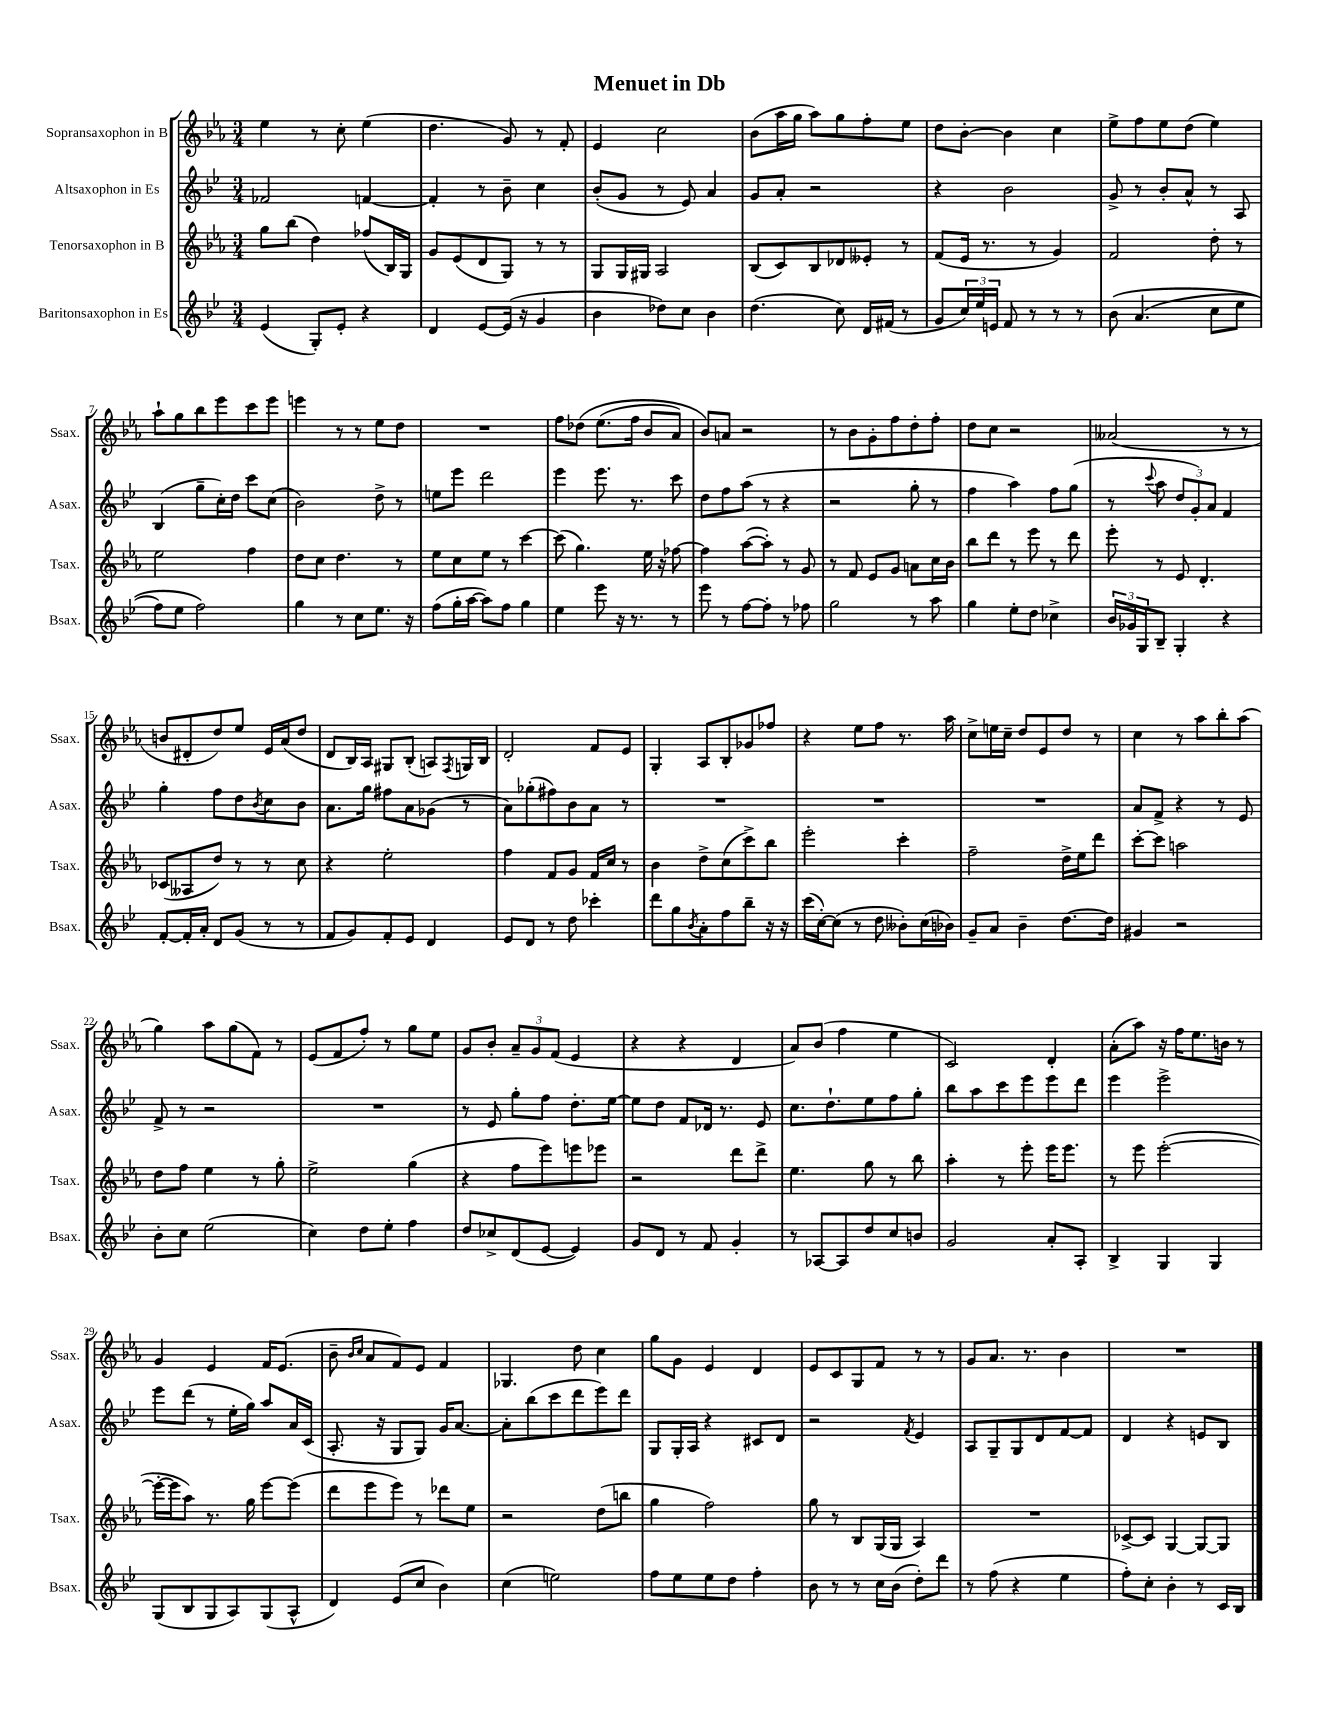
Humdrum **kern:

**kern	**kern	**kern	**kern
*staff4	*staff3	*staff2	*staff1
*clefG2	*clefG2	*clefG2	*clefG2
*k[b-e-]	*k[b-e-a-]	*k[b-e-]	*k[b-e-a-]
*M3/4	*M3/4	*M3/4	*M3/4
(4e-/	8gg\L	2f-/	4ee-\
.	(8bb-\J	.	.
8G'/L)	4dd\)	.	8r
8e-'/J	.	.	8cc'\
4r	(8ff-/L	[4f/	(4ee-\
.	16B-/L)	.	.
.	16G/JJ	.	.
=	=	=	=
4d/	8g/L	4f'/]	4.dd\
.	(8e-/	.	.
[8e-/L	8d/	8r	.
(16e-/]Jk	8G/J)	8b-~\	8g/)
16r	.	.	.
4g/	8r	4cc\	8r
.	8r	.	8f'/
=	=	=	=
4b-\	8G/L	(8b-'/L	4e-/
.	16G/L	8g/J	.
.	16G#/JJ	.	.
8dd-\L)	2A-/	8r	2cc\
8cc\J	.	8e-/)	.
4b-\	.	4a/	.
=	=	=	=
(4.dd\	(8B-/L	8g/L	(8b-\L
.	8c/)	8a'/J	16aa-\L
.	.	.	16gg\JJ
.	8B-/	2r	8aa-\L)
8cc\)	8d-/	.	8gg\
16d/LL	8e--'/J	.	8ff'\
(16f#/JJ	.	.	.
8r	8r	.	8ee-\J
=	=	=	=
8g/L	(8f/L	4r	8dd\L
24cc/L)	16e-/Jk	.	[8b-'\J
24ee-/	.	.	.
.	8.r	.	.
24e/JJ	.	.	.
8f/	.	2b-\	4b-\]
8r	8r	.	.
8r	4g/)	.	4cc\
8r	.	.	.
=	=	=	=
&(8b-\	2f/	8g^/	8ee-^\L
(4.a/	.	8r	8ff\
.	.	8b-'/L	8ee-\
.	.	8a^^/J	(8dd\J
8cc\L	8dd'\	8r	4ee-\)
8ee-\J	8r	8A/	.
=	=	=	=
8ff\L)	2ee-\	(4B-/	8aa-`\L
8ee-\J	.	.	8gg\
2ff\&)	.	8gg~\L	8bb-\
.	.	16cc'\L)	8eee-\
.	.	16dd\JJ	.
.	4ff\	8ccc\L	8ccc\
.	.	(8cc\J	8eee-\J
=	=	=	=
4gg\	8dd\L	2b-\)	4eee\
.	8cc\J	.	.
8r	4.dd\	.	8r
8cc\L	.	.	8r
8.ee-\J	.	8dd^\	8ee-\L
.	8r	8r	8dd\J
16r	.	.	.
=	=	=	=
(8ff\L	8ee-\L	8ee\L	2.r
16gg'\L	8cc\	8eee-\J	.
[16aa\JJ	.	.	.
8aa\]L)	8ee-\J	2ddd\	.
8ff\J	8r	.	.
4gg\	[4ccc\	.	.
=	=	=	=
4ee-\	(8ccc\]	4eee-\	8ff\L
.	4.gg\)	.	&(8dd-\J
8eee-\	.	8.eee-\	(8.ee-\L
16r	.	.	.
8.r	.	8.r	16ff\Jk
.	16ee-\	.	8b-/L
.	16r	.	.
8r	[8ff-\	8ccc\	8a-/J)
=	=	=	=
8eee-\	4ff-\]	8dd\L	8b-/L&)
8r	.	8ff\	8a/J
[8ff\L	([8aa-\L	(8aa\J	2r
8ff'\]J	8aa-'\]J)	8r	.
8r	8r	4r	.
8ff-\	8g/	.	.
=	=	=	=
2gg\	8r	2r	8r
.	8f/	.	8b-\L
.	8e-/L	.	8g'\
.	8g/J	.	8ff\
8r	8a\L	8gg'\	8dd'\
8aa\	16cc\L	8r	8ff'\J
.	16b-\JJ	.	.
=	=	=	=
4gg\	8bb-\L	4ff\	8dd\L
.	8ddd\J	.	8cc\J
8ee-'\L	8r	4aa\)	2r
8dd\J	8eee-\	.	.
4cc-^\	8r	8ff\L	.
.	8ddd\	(8gg\J	.
=	=	=	=
24b-/LL	8eee-'\	8r	(2a--/
24g-/	.	.	.
24G/J	.	.	.
.	.	8qqccc/	.
8B-~/J	8r	8aa\	.
4G'/	8e-/	12dd/L	.
.	.	12g'/)	.
.	4.d'/	.	.
.	.	12a/J	.
4r	.	4f/	8r
.	.	.	8r
=	=	=	=
[8f'/L	(8c-/L	4gg'\	8b/L
16f'/]L	8A--/	.	8d#'/
16a'/JJ	.	.	.
8d/L	8dd/J)	8ff\L	8dd/)
(8g/J	8r	8dd\	8ee-/J
.	.	8qb-/	.
8r	8r	8cc\	16e-/LL
.	.	.	(16a-/J
8r	8cc\	8b-\J	8dd/J
=	=	=	=
8f/L	4r	8.a\L	8d/L
8g/)	.	.	16B-/L)
.	.	16gg\Jk	16A-/JJ
8f'/	2ee-'\	8ff#\L	8G#/L
8e-/J	.	8a\	(8B-'/J
4d/	.	(8g-\J	8A/L)
.	.	.	8qF/
.	.	8r	16G/L
.	.	.	16B-/JJ
=	=	=	=
8e-/L	4ff\	8a\L)	2d'/
8d/J	.	(8gg-'\	.
8r	8f/L	8ff#\)	.
8dd\	8g/J	8b-\	.
4ccc-'\	16f/LL	8a\J	8f/L
.	16cc/JJ	.	.
.	8r	8r	8e-/J
=	=	=	=
8ddd\L	4b-\	2.r	4G'/
8gg\	.	.	.
8qb-/	.	.	.
8a'\	8dd^\L	.	8A-/L
8ff\	(8cc\	.	8B-'/
8bb-~\J	8ccc^\)	.	8g-/
16r	8bb-\J	.	8ff-/J
16r	.	.	.
=	=	=	=
(16ccc\LL	2eee-'\	2.r	4r
[16cc'\J)	.	.	.
(8cc\]J	.	.	.
8r	.	.	8ee-\L
8dd\	.	.	8ff\J
8b--'\L)	4ccc'\	.	8.r
(16cc\L	.	.	.
16b-\JJ)	.	.	16aa-\
=	=	=	=
8g~/L	2ff~\	2.r	8cc^\L
8a/J	.	.	16ee\L
.	.	.	16cc~\JJ
4b-~\	.	.	8dd/L
.	.	.	8e-/
[8.dd\L	16dd^\LL	.	8dd/J
.	16ee-\J	.	.
.	8ddd\J	.	8r
16dd\]Jk	.	.	.
=	=	=	=
4g#/	[8ccc'\L	8a/L	4cc\
.	8ccc\]J	8f^/J	.
2r	2aa\	4r	8r
.	.	.	8aa-\L
.	.	8r	8bb-'\
.	.	8e-/	(8aa-\J
=	=	=	=
8b-'\L	8dd\L	8f^/	4gg\)
8cc\J	8ff\J	8r	.
(2ee-\	4ee-\	2r	8aa-\L
.	.	.	(8gg\
.	8r	.	8f\J)
.	8gg'\	.	8r
=	=	=	=
4cc\)	2ee-^\	2.r	(8e-/L
.	.	.	8f/
8dd\L	.	.	8ff'/J)
8ee-'\J	.	.	8r
4ff\	(4gg\	.	8gg\L
.	.	.	8ee-\J
=	=	=	=
8dd/L	4r	8r	8g/L
8cc-^/	.	8e-/	8b-'/J
(8d/	8ff\L	8gg'\L	12a-~/L
.	.	.	12g/
[8e-/J	8eee-\)	8ff\J	.
.	.	.	(12f/J
4e-/])	8eee\	8.dd'\L	4e-/
.	8eee-\J	.	.
.	.	[16ee-\Jk	.
=	=	=	=
8g/L	2r	8ee-\]L	4r
8d/J	.	8dd\J	.
8r	.	8f/L	4r
8f/	.	16d-/Jk	.
.	.	8.r	.
4g'/	8ddd\L	.	4d/
.	8ddd^\J	8e-/	.
=	=	=	=
8r	4.ee-\	8.cc\L	8a-/L)
[8A-/L	.	.	(8b-/J
.	.	8.dd`\	.
8A-/]	.	.	4ff\
8dd/	8gg\	8ee-\	.
8cc/	8r	8ff\	4ee-\
8b/J	8bb-\	8gg'\J	.
=	=	=	=
2g/	4aa-'\	8bb-\L	2c/)
.	.	8aa\	.
.	8r	8ccc\	.
.	8eee-'\	8eee-\	.
8a'/L	16eee-\LK	8eee-\	4d'/
.	8.eee-\J	.	.
8A'/J	.	8ddd\J	.
=	=	=	=
4B-^/	8r	4eee-\	(8a-'\L
.	8eee-\	.	8aa-\J)
4G/	([2eee-'\	2eee-^\	16r
.	.	.	16ff\LK
.	.	.	8.ee-\
4G/	.	.	.
.	.	.	16b\Jk
.	.	.	8r
=	=	=	=
(8G/L	16eee-'\_LL	8eee-\L	4g/
.	16eee-\]J	.	.
8B-/	8aa-\J)	(8ddd\J	.
8G/	8.r	8r	4e-/
8A/)	.	16ee-'\LL	.
.	16gg\	16gg\JJ)	.
(8G/	[8eee-\L	8aa/L	16f/LK
.	.	.	(8.e-/J
8A^^/J	(8eee-\]J	16a/L	.
.	.	(16c/JJ	.
=	=	=	=
4d/)	8ddd\L	8.A'/	8b-~\
.	.	.	16qqb-/LL
.	.	.	16qqcc/JJ
.	8eee-\	.	8a-/L
.	.	16r	.
(8e-/L	8eee-\J)	8G/L	8f/)
8cc/J	8r	8G/J)	8e-/J
4b-\)	8ddd-\L	16g/LK	4f/
.	.	[8.a/J	.
.	8ee-\J	.	.
=	=	=	=
(4cc\	2r	8a'\]L	4.G-/
.	.	(8bb-\	.
2ee\)	.	8ccc\	.
.	.	8ddd\	8dd\
.	(8dd\L	8eee-\)	4cc\
.	8bb\J	8ddd\J	.
=	=	=	=
8ff\L	4gg\	8G/L	8gg\L
8ee-\	.	16G'/L	8g\J
.	.	16A/JJ	.
8ee-\	2ff\)	4r	4e-/
8dd\J	.	.	.
4ff'\	.	8c#/L	4d/
.	.	8d/J	.
=	=	=	=
8b-\	8gg\	2r	8e-/L
8r	8r	.	8c/
8r	8B-/L	.	8G/
16cc\LL	(16G/L	.	8f/J
(16b-\JJ	16G/JJ	.	.
.	.	8qf/	.
8dd'\L)	4A-/)	4e-/	8r
8ddd\J	.	.	8r
=	=	=	=
8r	2.r	8A/L	8g/L
(8ff\	.	8G~/	8.a-/J
4r	.	8G/	.
.	.	.	8.r
.	.	8d/	.
4ee-\	.	[8f/	4b-\
.	.	8f/]J	.
=	=	=	=
8ff'\L)	[8c-^/L	4d/	2.r
8cc'\J	8c-/]J	.	.
4b-'\	[4G/	4r	.
8r	8G/_L	8e/L	.
16c/LL	8G/]J	8B-/J	.
16B-/JJ	.	.	.
==	==	==	==
*-	*-	*-	*-
